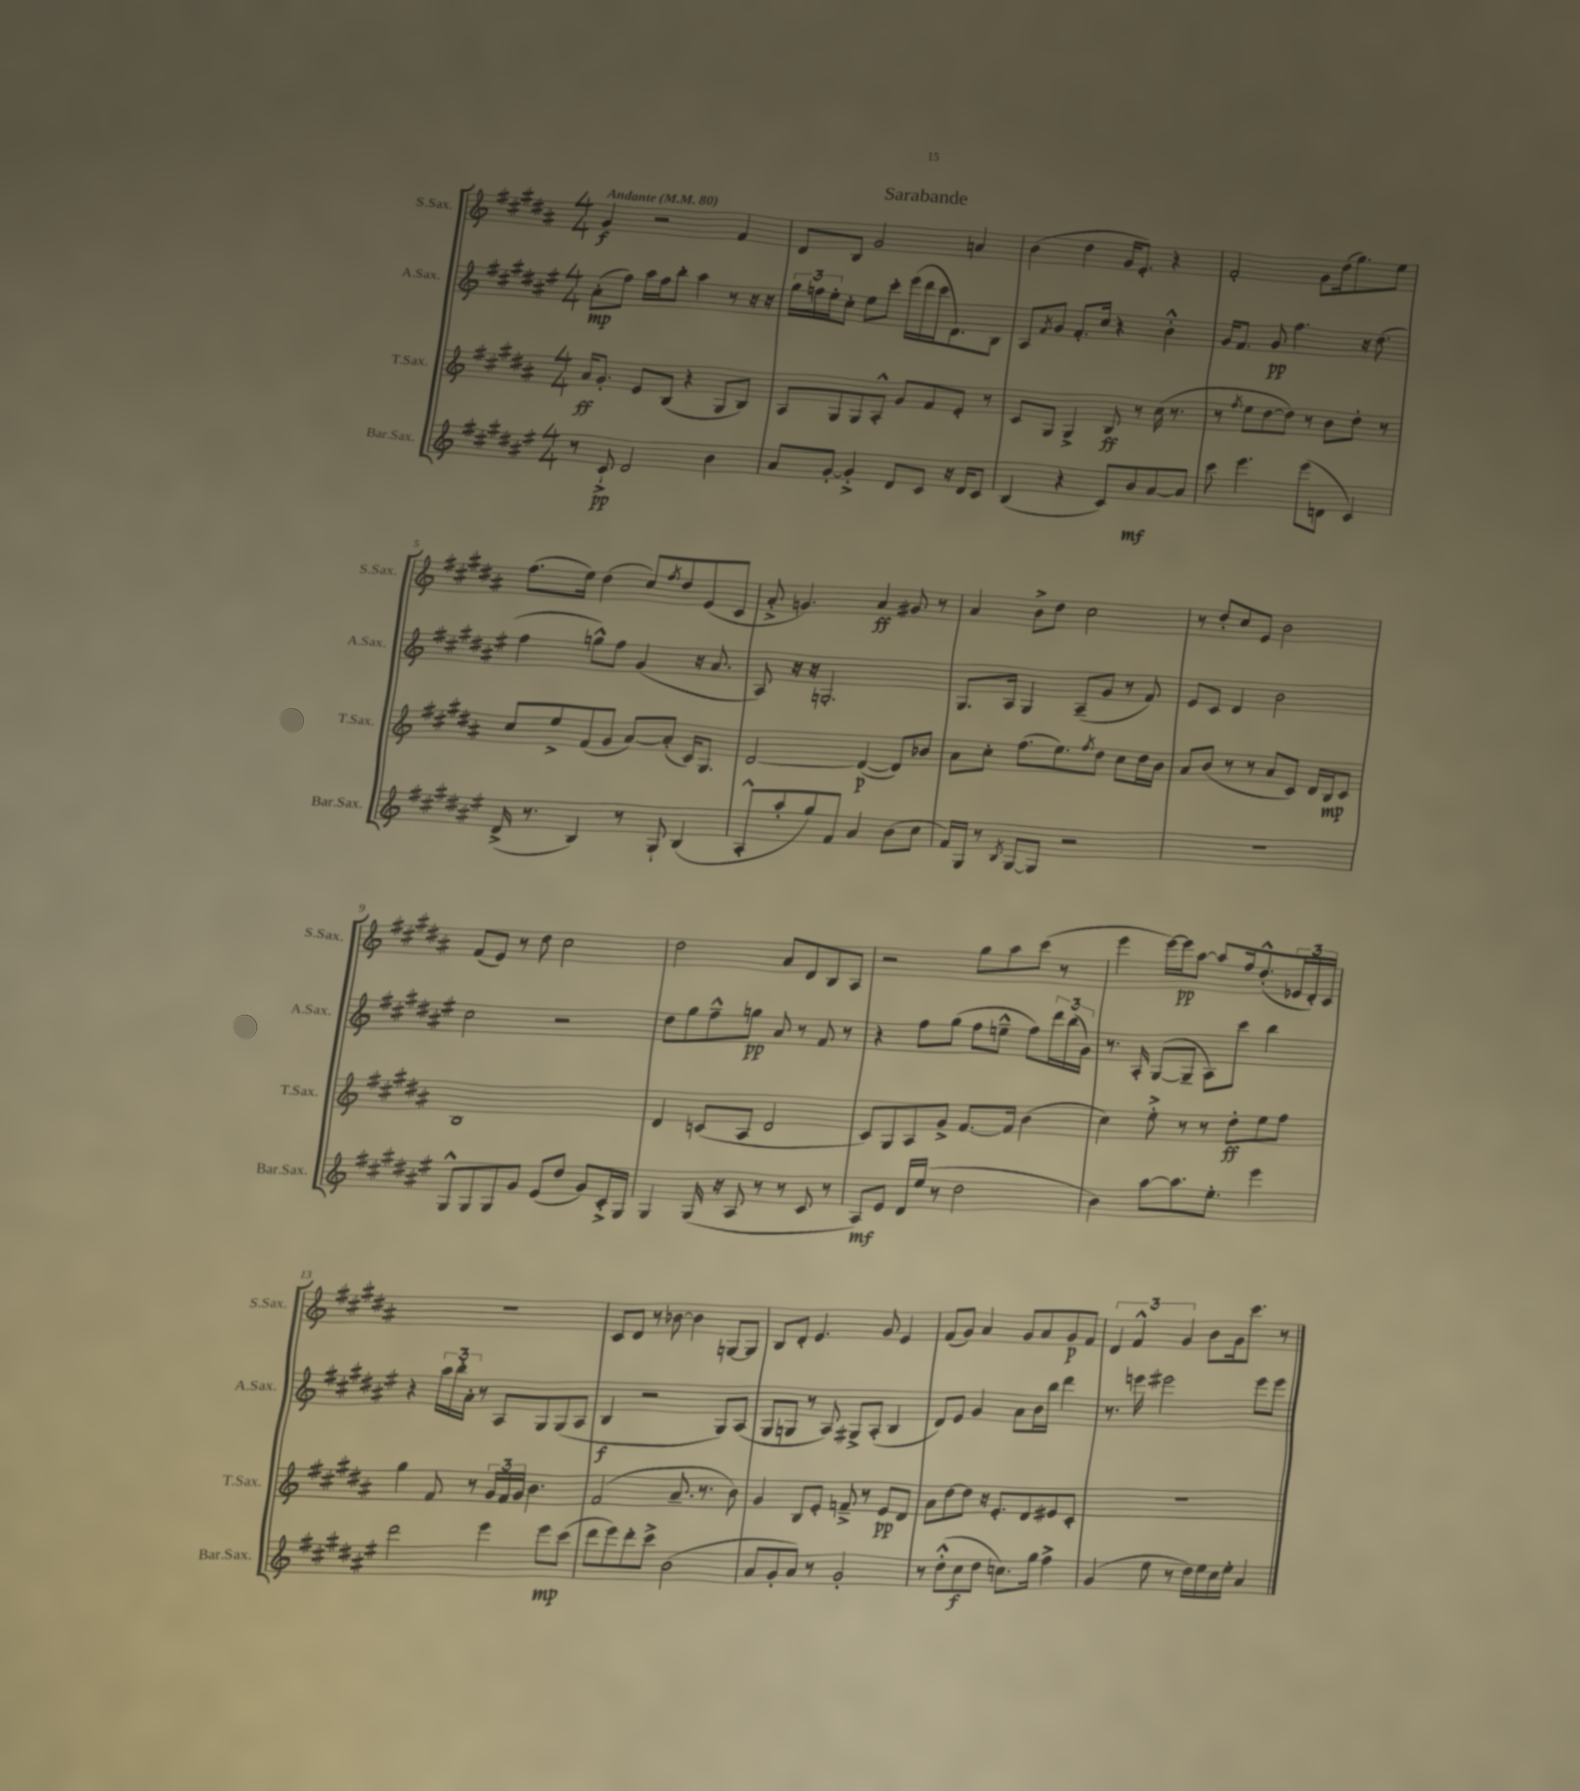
\header { title = "Sarabande" }
<<
\new StaffGroup <<
\new Staff = "s0" \with { instrumentName = "S.Sax." shortInstrumentName = "S.Sax." } {
    \clef treble \key b \major \numericTimeSignature \time 4/4 \tempo "Andante" 4 = 80
    gis'4\f r2 fis'4 |
    dis'8 b8 gis'2 a'4 |
    b'4( dis''4 gis'16 e'8.-.) r4 |
    fis'2-. gis'8 dis''16( gis''8.) e''8 |
    fis''8.( e''16) dis''4( cis''8) \acciaccatura { fis''8 } dis''8 e'8( cis'8 |
    ais'8-.-> g'4.) ais'4\ff gis'8 r8 |
    ais'4 b'8-> dis''8 cis''2 |
    r8 dis''8-. cis''8 e'8 b'2 |
    fis'8( e'8) r8 dis''8 cis''2 |
    dis''2 ais'8 dis'8 b8 ais8 |
    r2 gis''8 ais''8 cis'''8( r8 |
    e'''4 e'''16~) e'''16\pp ais''8~ ais''8 fis''16 dis''8.-.-^( \tuplet 3/2 { ees'16 dis'16-.) cis'16 } |
    R1 |
    cis'8 dis'8 r8 bes'8~ bes'4 g8~ g8 |
    b8 dis'8-. e'4. gis'8 e'4 |
    fis'8( gis'8) ais'4 gis'8 ais'8 gis'8\p fis'8 |
    \tuplet 3/2 { dis'4 fis'4-^ gis'4 } b'8 gis'16 cis'''8. r8 \bar "|." |
}
\new Staff = "s1" \with { instrumentName = "A.Sax." shortInstrumentName = "A.Sax." } {
    \clef treble \key fis \major \numericTimeSignature \time 4/4
    ais'8-.\mp( fis''8) ais''16 fis''16 b''8-. ais''4 r8 r16 r16 |
    \tuplet 3/2 { gis''16 f''16 eis''16-. } cis''8-. eis''8 cis'''8-. eis'''16( dis'''16 cis'''16 dis'8.) b8 |
    ais8 \acciaccatura { fis'8 } gis'8 fis'8.-. cis''16 r4 b'4-.-^ |
    gis'16 fis'8. gis'8\pp fis''4. r16 dis''8.( |
    fis''4 g''8-^) fis''8 gis'4( r16 ais'8. |
    ais8) r16 r16 g2.-. |
    gis8. ais16 gis4 ais8--( gis'8 r8 fis'8) |
    eis'8 cis'8 dis'4 b'2 |
    cis''2 r2 |
    dis''8 gis''8 fis''8---^ g''8\pp ais'8 r8 fis'8 r8 |
    r4 fis''8 gis''8( fis''8 e''8---^ fis''8) \tuplet 3/2 { dis'''16 b''16( gis'16) } |
    r8. ais16-. gis8~( gis8-- ais8) cis'''8 b''4 |
    r4 \tuplet 3/2 { ais''16 b''16-. ais'16-. } r8 ais8 gis8 gis8( ais8 |
    b4\f r2 gis8) ais8( |
    gis8 g8 r8 ais8) gis8-> ais8-.( b4 |
    dis'8) eis'8 gis'4 ais'8 b'16 b''16 dis'''4 |
    r8. e'''16 eis'''2 eis'''8 eis'''8 \bar "|." |
}
\new Staff = "s2" \with { instrumentName = "T.Sax." shortInstrumentName = "T.Sax." } {
    \clef treble \key b \major \numericTimeSignature \time 4/4
    ais'16\ff gis'8.-. e'8 b8( r4 gis8 b8) |
    ais8 gis8 gis8 ais8-.-^ gis'8 fis'8 e'8-. r8 |
    cis'8 gis8 gis4-> b8\ff r8 cis''16( r8. |
    r8 \acciaccatura { fis''8 } e''8 dis''8~ dis''8) r8 b'8 dis''8-. r8 |
    cis''8 e''8-> fis'8( gis'8 ais'8~) ais'8-.( cis'16) gis8. |
    dis'2~ dis'4~\p( dis'8) bes'8 |
    ais'8 cis''8-. fis''8.( e''8.) \acciaccatura { fis''8 } dis''8 cis''8 dis''16 b'16 |
    ais'8 b'8( r8 r8 ais'8 cis'8) dis'16 b16\mp cis'8 |
    b1 |
    dis'4 c'8( ais8 dis'2 |
    cis'8) gis8 ais8 gis'8-> fis'8.~ fis'16 b'4( |
    cis''4) e''8-.-> r8 r8 dis''8-.\ff e''8 fis''8 |
    gis''4 fis'8 r8 \tuplet 3/2 { gis'16 fis'16 gis'16 } b'4. |
    fis'2( ais'8.-- r8. b'8) |
    gis'4 b8 e'8-. f'8---> r8 e'8\pp dis'8 |
    ais'8 dis''8~ dis''8 r16 e'8.-. dis'8 eis'8 cis'8-. |
    R1 \bar "|." |
}
\new Staff = "s3" \with { instrumentName = "Bar.Sax." shortInstrumentName = "Bar.Sax." } {
    \clef treble \key fis \major \numericTimeSignature \time 4/4
    r8 cis'8-!->\pp dis'2 b'4 |
    ais'8 gis'8~-. gis'4-.-> dis'8 cis'8 r16 dis'16 cis'8 |
    b4( r4 cis'8) b'8\mf ais'8~ ais'8 |
    cis'''8 eis'''4. eis'''8( d'8 cis'4) |
    dis'16->( r8. b4) r8 gis8-! b4( |
    ais8-.-^ ais''8-. gis''8) fis'8 ais'4 b'8( cis''8 |
    fis'16) gis16 r8 \acciaccatura { b8 } gis8~ gis8 r2 |
    R1 |
    gis8-^ gis8 gis8 gis'8 eis'8( dis''8 gis'8) cis'16-.-> gis16 |
    gis4 gis16( r16 ais8 r8 r8 cis'8 r8 |
    ais8\mf) eis'8 dis'16 eis''16( r8 dis''2 |
    b'4) ais''8~ ais''8. eis''8.-. eis'''4 |
    dis'''2 eis'''4 eis'''8\mp cis'''8( |
    dis'''8 eis'''8) dis'''8-. cis'''8-> b'2( |
    ais'8 gis'8-. ais'8) r8 gis'2-. |
    r8 dis''8-.-^( cis''8\f dis''8 c''8.) gis''16 fis''4-> |
    gis'4( eis''8 r8 dis''16) eis''16 cis''16 eis''16-. ais'4 \bar "|." |
}
>>
>>
